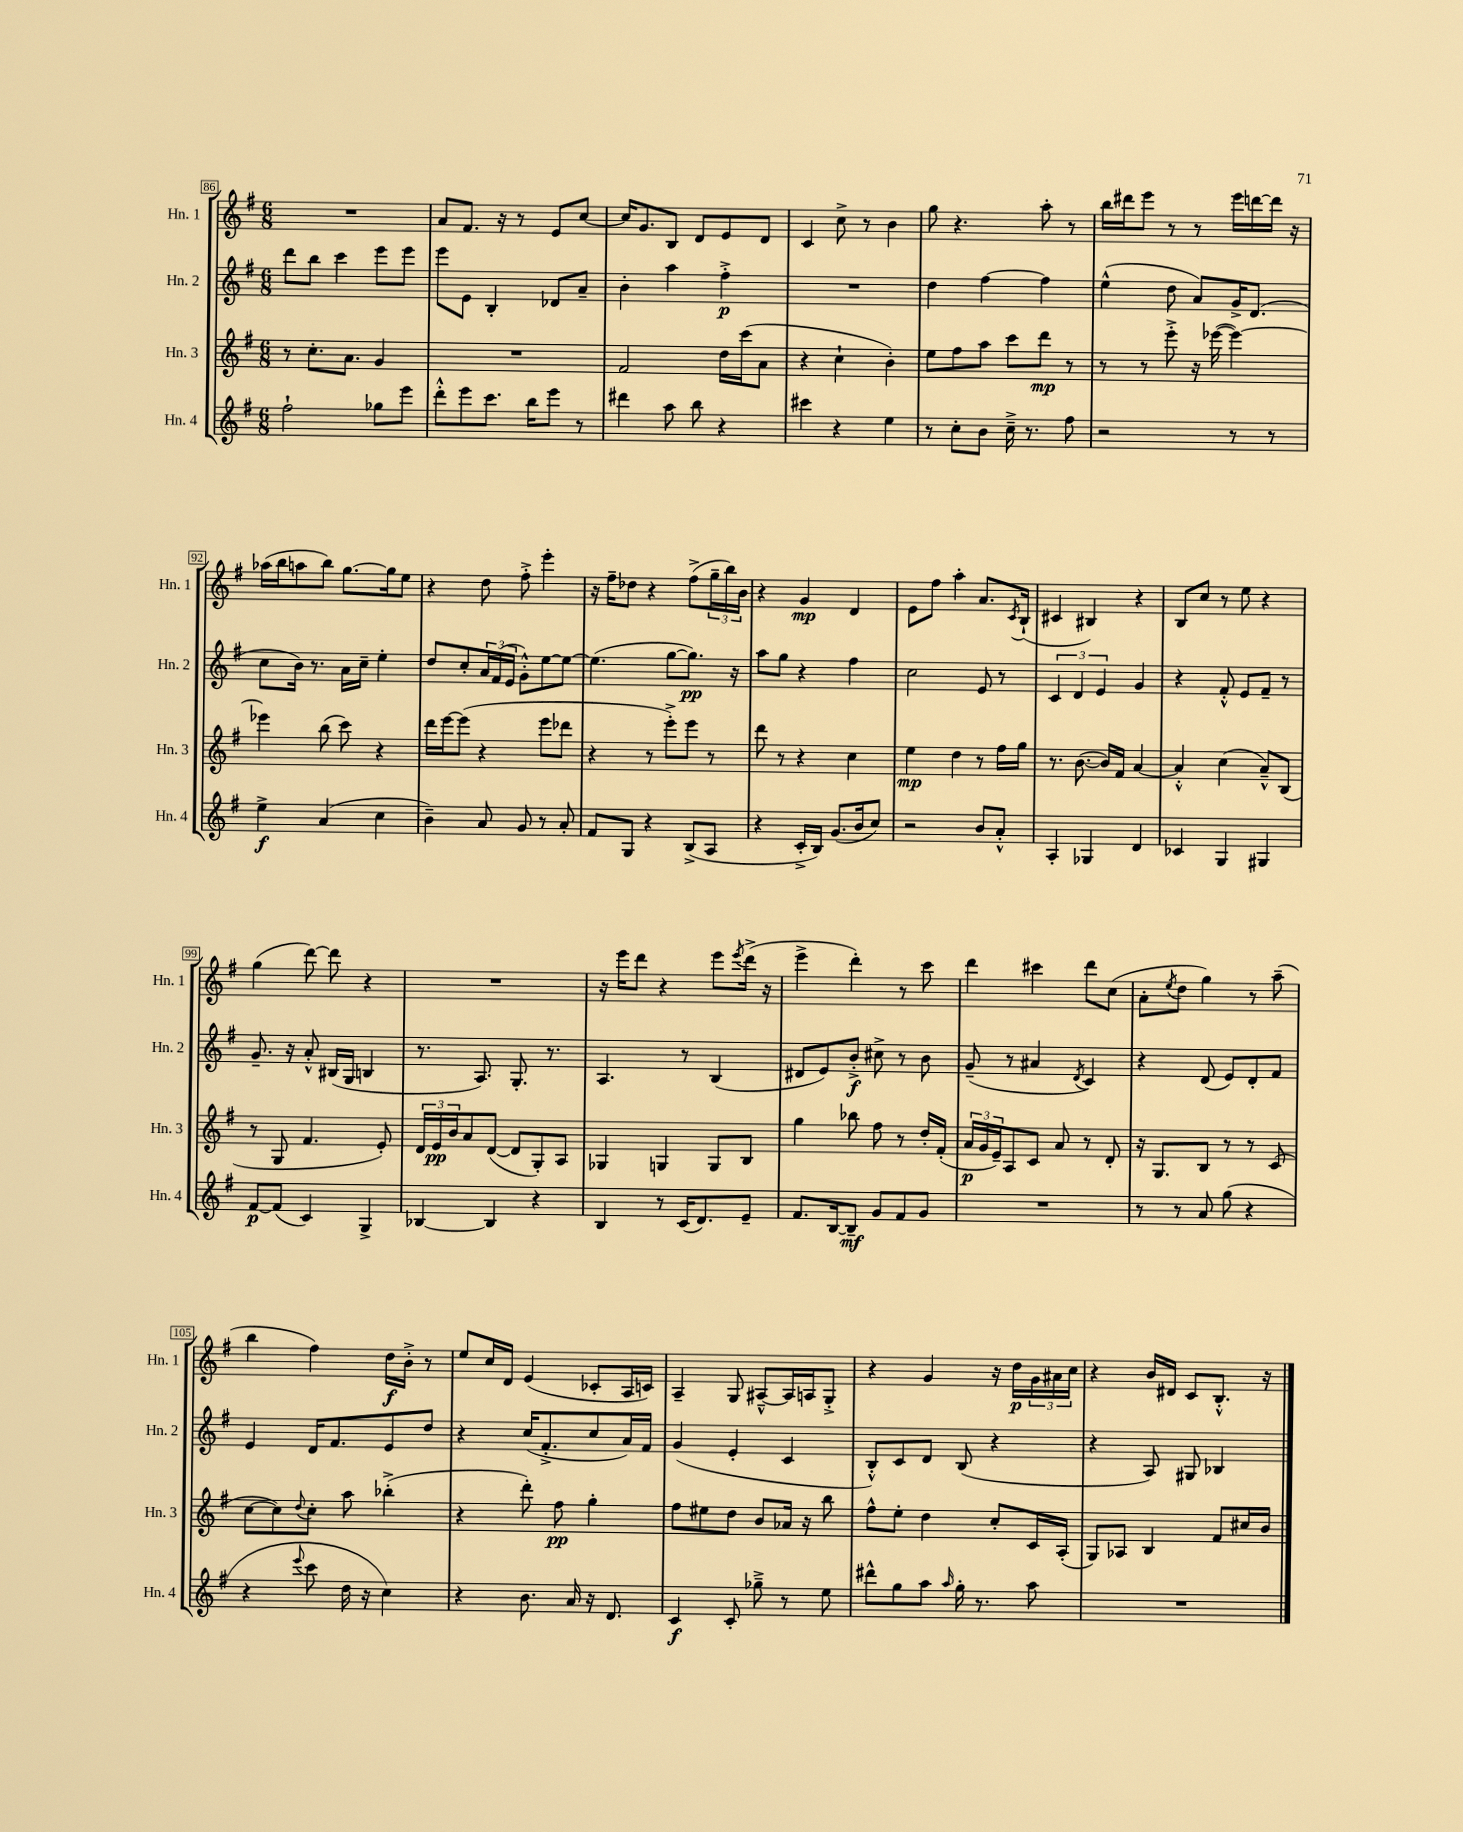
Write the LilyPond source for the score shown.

<<
\new StaffGroup <<
\new Staff = "s0" \with { instrumentName = "Hn. 1" shortInstrumentName = "Hn. 1" } {
    \clef treble \key g \major \numericTimeSignature \time 6/8
    R2. |
    a'8 fis'8. r16 r8 e'8 c''8~ |
    c''16 g'8. b8 d'8 e'8 d'8 |
    c'4 c''8-> r8 b'4 |
    g''8 r4. a''8-. r8 |
    b''16 dis'''16 e'''8 r8 r8 e'''16 d'''16~ d'''16 r16 |
    aes''16( b''16 a''8 b''8) g''8.~ g''16 e''8 |
    r4 d''8 fis''8-.-> e'''4-. |
    r16 fis''16-- des''8 r4 fis''8->( \tuplet 3/2 { g''16-- b''16) b'16 } |
    r4 g'4\mp d'4 |
    e'8 fis''8 a''4-. a'8. \acciaccatura { c'8 } b16-!( |
    cis'4 bis4) r4 |
    b8 c''8 r8 e''8 r4 |
    g''4( d'''8~) d'''8 r4 |
    R2. |
    r16 e'''16 d'''8 r4 e'''8 \acciaccatura { e'''8 } d'''16->( r16 |
    e'''4-> d'''4-.) r8 c'''8 |
    d'''4 cis'''4 d'''8 c''8( |
    a'8-. \acciaccatura { e''8 } d''8 g''4) r8 a''8--( |
    b''4 fis''4) d''16\f b'16-.-> r8 |
    e''8 c''16 d'16 e'4( ces'8-. a16 c'16) |
    a4-- g8 ais8~---^ ais16 a16 g8-.-> |
    r4 g'4 r16 d''16\p \tuplet 3/2 { g'16 ais'16 c''16 } |
    r4 b'16 dis'16 c'8 b8.-.-^ r16 \bar "|." |
}
\new Staff = "s1" \with { instrumentName = "Hn. 2" shortInstrumentName = "Hn. 2" } {
    \clef treble \key g \major \numericTimeSignature \time 6/8
    d'''8 b''8 c'''4 e'''8 e'''8 |
    e'''8 e'8 b4-. des'8 a'8-- |
    b'4-. a''4 fis''4-.->\p |
    R2. |
    d''4 fis''4~ fis''4 |
    e''4-^( d''8 a'8) g'16-> d'8.( |
    c''8 b'16) r8. a'16 c''16-- e''4-. |
    d''8 c''8-. \tuplet 3/2 { a'16 fis'16( e'16 } g'8-.-^) e''8~ e''8~ |
    e''4.( g''8~ g''8.\pp) r16 |
    a''8 g''8 r4 fis''4 |
    c''2 e'8 r8 |
    \tuplet 3/2 { c'4 d'4 e'4 } g'4 |
    r4 fis'8-.-^ e'8 fis'8-- r8 |
    g'8.-- r16 a'8-.-^ bis16( g16 b4 |
    r8. a8.) g8.-. r8. |
    a4. r8 b4( |
    dis'8 e'8) b'8-.->\f cis''8-> r8 b'8 |
    g'8--( r8 ais'4 \acciaccatura { d'8 } c'4) |
    r4 d'8( e'8) d'8-. fis'8 |
    e'4 d'16 fis'8. e'8 d''8 |
    r4 c''16( fis'8.-.-> c''8 a'16) fis'16 |
    g'4( e'4-. c'4 |
    b8-.-^) c'8 d'8 b8( r4 |
    r4 a8) gis8 bes4 \bar "|." |
}
\new Staff = "s2" \with { instrumentName = "Hn. 3" shortInstrumentName = "Hn. 3" } {
    \clef treble \key g \major \numericTimeSignature \time 6/8
    r8 c''8.-. a'8. g'4 |
    R2. |
    fis'2 d''16 c'''16( a'8 |
    r4 c''4-! b'4-.) |
    e''8 fis''8 a''8 c'''8 d'''8\mp r8 |
    r8 r8 e'''8-.-> r16 ees'''16~( ees'''4~) |
    ees'''4 b''8( c'''8) r4 |
    d'''16 e'''16~ e'''8( r4 e'''8 des'''8 |
    r4 r8 e'''8-.->) e'''8 r8 |
    d'''8 r8 r4 c''4 |
    e''4\mp d''4 r8 fis''16 g''16 |
    r8. b'8.~( b'16) fis'16 a'4~ |
    a'4-.-^ c''4( a'8---^) b8( |
    r8 g8 fis'4. e'8-.) |
    \tuplet 3/2 { d'16 e'16\pp b'16 } a'8 d'8~( d'8 g8-.) a8 |
    ges4 g4 g8 b8 |
    g''4 bes''8 fis''8 r8 d''16-. fis'16-.( |
    \tuplet 3/2 { a'16\p g'16 e'16--) } a8 c'8 a'8 r8 d'8-. |
    r16 g8. b8 r8 r8 c'8( |
    c''8~ c''8) \appoggiatura { d''8 } c''8-. a''8 bes''4-.->( |
    r4 d'''8-.) fis''8\pp g''4-. |
    fis''8 eis''8 d''8 b'8 aes'16 r16 b''8 |
    fis''8-^ e''8-. d''4 c''8-. c'16 a16-.( |
    g8) aes8 b4 fis'8 cis''16 b'16 \bar "|." |
}
\new Staff = "s3" \with { instrumentName = "Hn. 4" shortInstrumentName = "Hn. 4" } {
    \clef treble \key g \major \numericTimeSignature \time 6/8
    fis''2-! ges''8 e'''8 |
    d'''8-.-^ e'''8 c'''8. b''16 e'''8 r8 |
    dis'''4 a''8 b''8 r4 |
    cis'''4 r4 e''4 |
    r8 c''8-. b'8 c''16---> r8. fis''8 |
    r2 r8 r8 |
    e''4->\f a'4( c''4 |
    b'4--) a'8 g'8 r8 a'8-. |
    fis'8 g8 r4 b8->( a8 |
    r4 c'16-.-> b16) g'8.( b'16 c''8) |
    r2 b'8 a'8-.-^ |
    a4-. ges4 d'4 |
    ces'4 g4 gis4 |
    fis'8~\p fis'8( c'4) g4-> |
    bes4~ bes4 r4 |
    b4 r8 c'16( d'8.) e'8-- |
    fis'8. b16~ b8--\mf g'8 fis'8 g'8 |
    R2. |
    r8 r8 a'8 g''8( r4 |
    r4 \appoggiatura { e'''8 } c'''8 d''16 r16 c''4) |
    r4 b'8. a'16 r16 d'8. |
    c'4\f c'8-. ges''8---> r8 e''8 |
    dis'''8-^ g''8 a''8 \grace { a''16 } g''16-. r8. a''8 |
    R2. \bar "|." |
}
>>
>>
\layout { \context { \Score currentBarNumber = #86 \override BarNumber.stencil = #(make-stencil-boxer 0.1 0.3 ly:text-interface::print) } }
